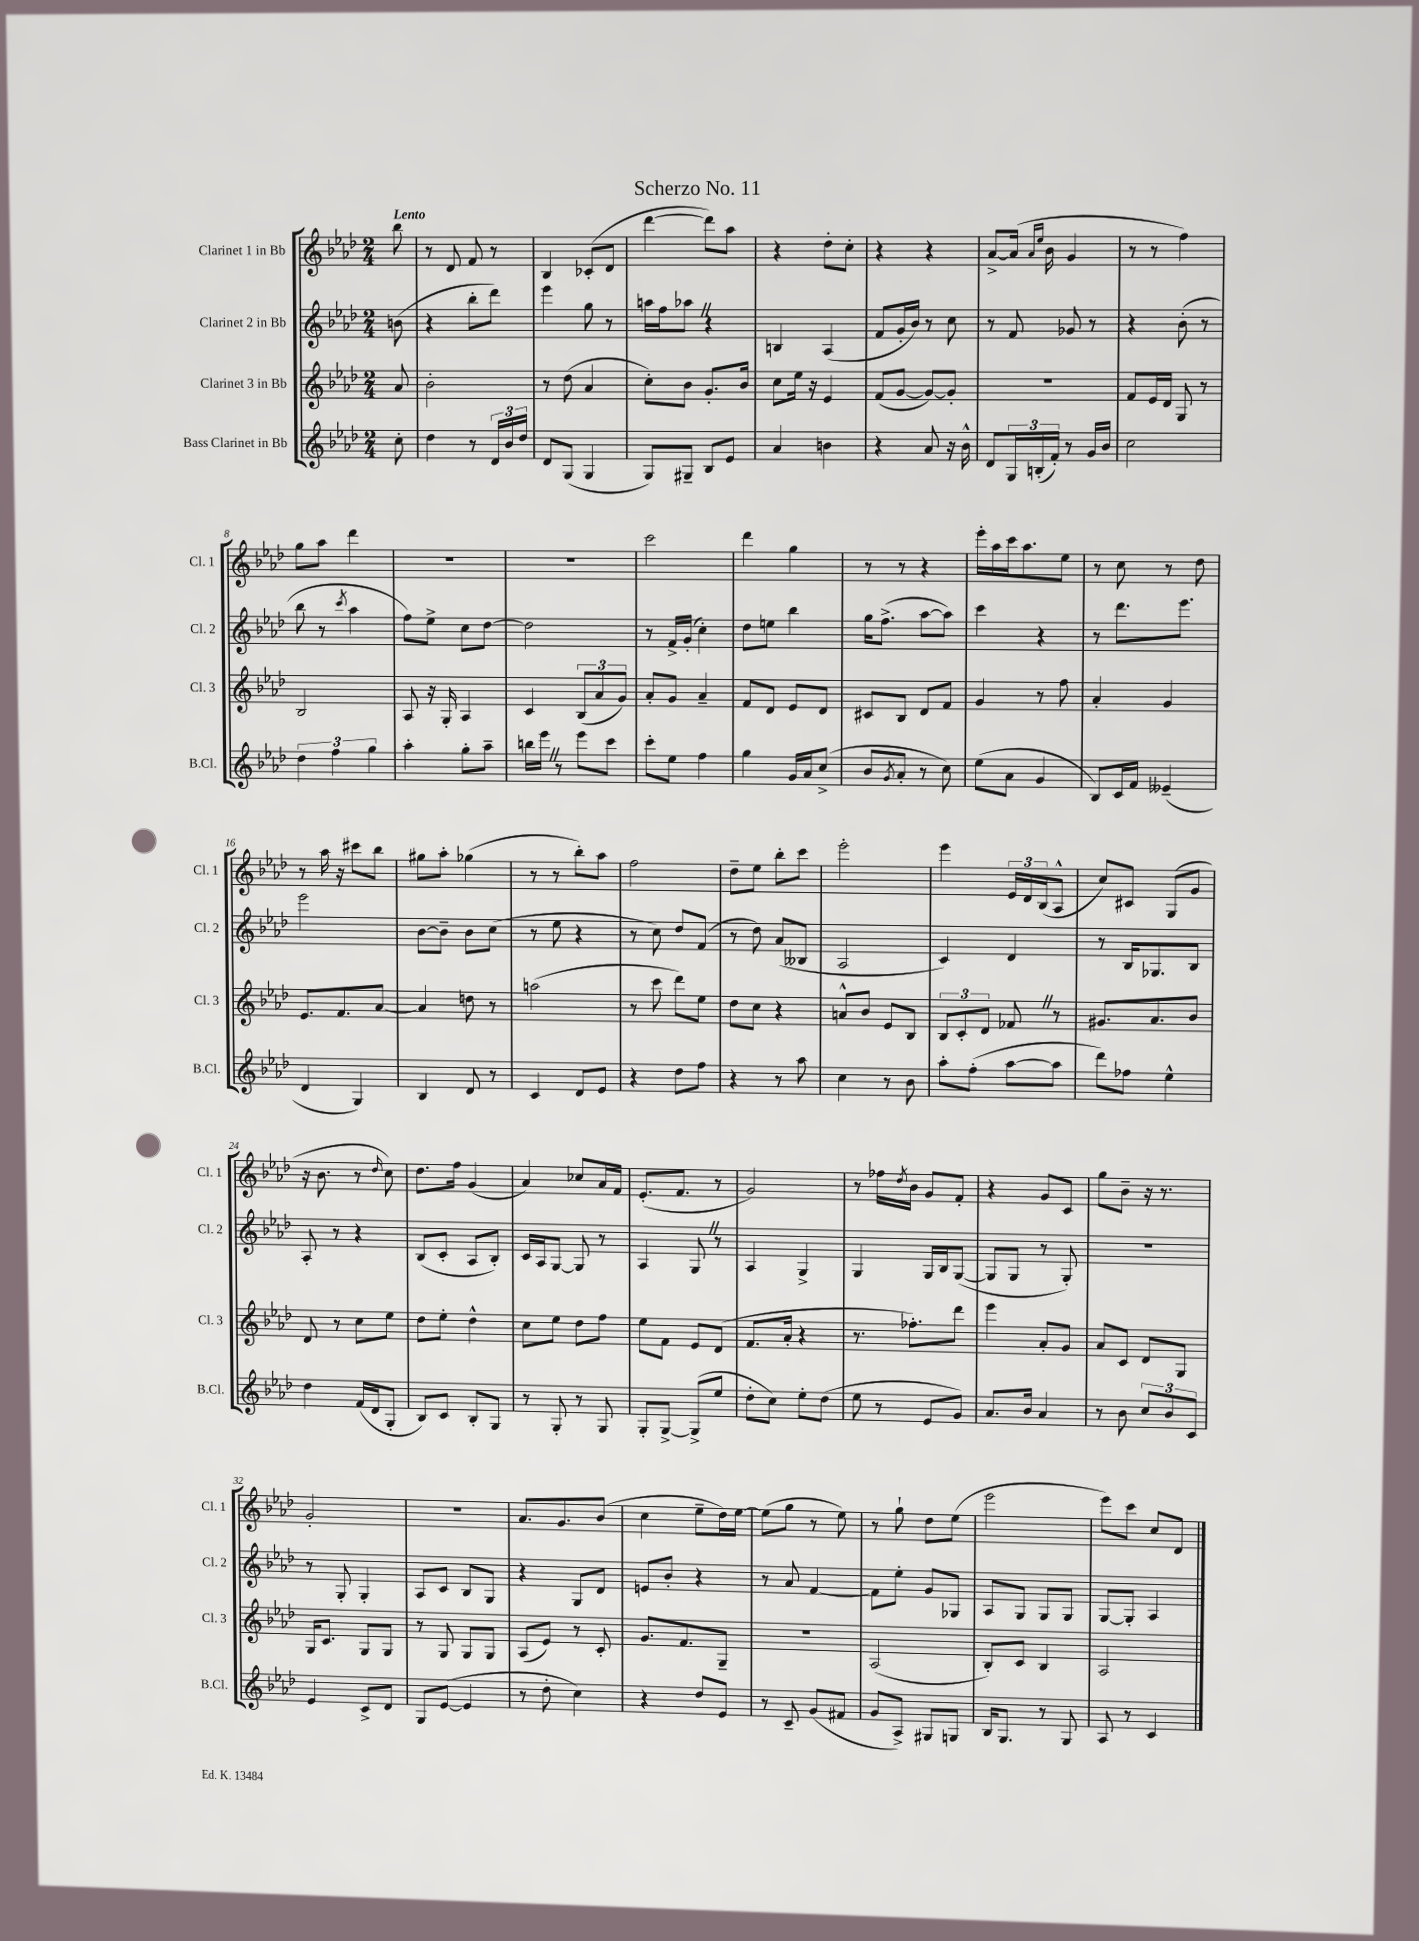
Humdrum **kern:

**kern	**kern	**kern	**kern
*staff4	*staff3	*staff2	*staff1
*clefG2	*clefG2	*clefG2	*clefG2
*k[b-e-a-d-]	*k[b-e-a-d-]	*k[b-e-a-d-]	*k[b-e-a-d-]
*M2/4	*M2/4	*M2/4	*M2/4
8cc'	8a-	(8b	8bb-
=	=	=	=
4dd-	2b-'	4r	8r
.	.	.	8d-
8r	.	8bb-'	8f
24d-	.	8ddd-)	8r
24b-	.	.	.
24dd-	.	.	.
=	=	=	=
8d-	8r	4eee-	4B-
(8G	(8dd-	.	.
4G	4a-	8gg	(8c-'
.	.	8r	8d-
=	=	=	=
8G)	8cc')	16aa	[4ddd-
.	.	16ff	.
8G#~	8b-	8aa-	.
8B-	8.g'	4r	8ddd-])
8e-	.	.	8aa-
.	16b-	.	.
=	=	=	=
4a-	8cc	4B	4r
.	16ee-	.	.
.	16r	.	.
4b	4e-	(4A-	8dd-'
.	.	.	8cc'
=	=	=	=
4r	(8f	8f	4r
.	[8g	16g'	.
.	.	16b-)	.
8a-	8g_)	8r	4r
16r	8g']	8cc	.
16b-^^	.	.	.
=	=	=	=
8d-	2r	8r	[8a-^
24G	.	8f	(16a-]
(24B'	.	.	.
.	.	.	16qqa-
.	.	.	16qqee-
.	.	.	16b-
24f')	.	.	.
8r	.	8g-	4g
16g	.	8r	.
16b-	.	.	.
=	=	=	=
2cc	8f	4r	8r
.	16e-	.	8r
.	16d-	.	.
.	8G	(8b-'	4ff)
.	8r	8r	.
=	=	=	=
6dd-	2B-	8bb-	8gg
.	.	8r	8aa-
6ff	.	.	.
.	.	8qccc	.
.	.	4aa-	4ddd-
6gg	.	.	.
=	=	=	=
4aa-'	8A-	8ff)	2r
.	16r	8ee-^	.
.	16G'	.	.
8gg'	4A-	8cc	.
8aa-~	.	[8dd-	.
=	=	=	=
16bb	4c	2dd-]	2r
16eee-	.	.	.
8r	.	.	.
8eee-	(12B-	.	.
.	12a-	.	.
8ccc	.	.	.
.	12g)	.	.
=	=	=	=
8ccc'	8a-'	8r	2ccc
8ee-	8g	16f^	.
.	.	(16g'	.
4ff	4a-~	4cc')	.
=	=	=	=
4gg	8f	8dd-	4ddd-
.	8d-	8ee	.
16g	8e-	4bb-	4gg
16a-	.	.	.
(8cc^	8d-	.	.
=	=	=	=
8b-	8c#	16gg	8r
.	.	(8.ff^	.
8qg	.	.	.
8a-'	8B-	.	8r
8r	8d-	[8aa-	4r
8cc)	8f	8aa-])	.
=	=	=	=
(8ee-	4g	4ccc	16eee-'
.	.	.	16aa-
8a-	.	.	16ccc
.	.	.	8.aa-
4g	8r	4r	.
.	8ff	.	8ee-
=	=	=	=
8B-)	4a-'	8r	8r
16c	.	8.ddd-	8cc
16f	.	.	.
(4e--~	4g	.	8r
.	.	8.eee-	.
.	.	.	8dd-
=	=	=	=
4d-	8.e-	2eee-	8r
.	.	.	16aa-
.	8.f	.	16r
4G)	.	.	8ccc#
.	[8a-	.	8bb-
=	=	=	=
4B-	4a-]	[8b-	8gg#
.	.	8b-~]	8aa-'
8d-	8dd	8b-	(4gg-
8r	8r	(8cc	.
=	=	=	=
4c	(2aa	8r	8r
.	.	8ee-	8r
8d-	.	4r	8bb-')
8e-	.	.	8aa-
=	=	=	=
4r	8r	8r	2ff
.	8ccc	8cc)	.
8dd-	8ddd-)	8dd-	.
8ff	8ee-	(8f	.
=	=	=	=
4r	8dd-	8r	8dd-~
.	8cc	8dd-)	8ee-
8r	4r	(8a-	8bb-'
8aa-	.	8B--	8ccc
=	=	=	=
4cc	8a^^	2A-	2eee-'
.	8b-	.	.
8r	8e-	.	.
8b-	8B-	.	.
=	=	=	=
8aa-'	12B-	4c)	4eee-
.	12c'	.	.
(8ff'	.	.	.
.	12d-	.	.
[8aa-	8f-	4d-	24e-
.	.	.	24d-
.	.	.	(24B-
8aa-]	8r	.	8A-^^
=	=	=	=
8ddd-)	8.g#	8r	8cc)
8ff-	.	16B-	8c#
.	8.a-	8.G-	.
4ee-^^	.	.	(8G
.	8b-	8B-	8g
=	=	=	=
4dd-	8d-	8A-'	16r
.	.	.	8.b-
.	8r	8r	.
(16f	8cc	4r	8r
16d-	.	.	.
.	.	.	16qqdd-
8G'	8ee-	.	8cc)
=	=	=	=
8B-)	8dd-	(8B-	8.dd-
8c	8ee-'	8c'	.
.	.	.	16ff
8B-'	4dd-^^	8A-	(4g
8G	.	8B-')	.
=	=	=	=
8r	8cc	16c	4a-)
.	.	16A-	.
8G'	8ee-	[8G	.
8r	8dd-	8G]	8cc-
8G	8ff	8r	16a-
.	.	.	16f
=	=	=	=
8G'	8ee-	4A-	(8.e-'
[8G^	8f	.	.
.	.	.	8.f
(8G^]	8e-	8G	.
8ee-	(8d-	8r	8r
=	=	=	=
8dd-'	8.f	4A-	2g)
8cc)	.	.	.
.	16a-'	.	.
8ee-'	4r	4G^	.
(8dd-	.	.	.
=	=	=	=
8ee-	8.r	4G	8r
8r	.	.	16ff-
.	.	.	8qdd-
.	8.ff-')	.	16b-
8e-	.	16G	8g
.	.	16B-	.
8g)	8ddd-	([8G	8f'
=	=	=	=
8.a-	4eee-	8G]	4r
.	.	8G	.
16b-	.	.	.
4a-	8a-'	8r	8g
.	8g	8G')	8c
=	=	=	=
8r	8a-	2r	8gg
8b-	8c	.	8b-~
12cc	8d-	.	16r
.	.	.	8.r
12b-	.	.	.
.	8G	.	.
12c	.	.	.
=	=	=	=
4e-	16G	8r	2g'
.	8.c	.	.
.	.	8G'	.
8c^	8G	4G'	.
8d-	8G	.	.
=	=	=	=
8G	8r	8A-	2r
([8e-	8G	8c	.
4e-]	8G	8B-	.
.	8G	8G	.
=	=	=	=
8r	(8A-	4r	8.a-
8dd-'	8e-)	.	.
.	.	.	8.g
4cc)	8r	8G	.
.	8c'	8d-	(8b-
=	=	=	=
4r	8.g	8e	4cc
.	.	8b-'	.
.	8.f	.	.
8dd-	.	4r	8ee-~
8e-	8G~	.	16dd-)
.	.	.	[16ee-
=	=	=	=
8r	2r	8r	(8ee-]
8c~	.	8a-	8gg
(8g	.	[4f	8r
8f#	.	.	8ee-)
=	=	=	=
8g	(2A-	8f]	8r
8A-^)	.	8ee-'	8gg`
8G#	.	8g	8dd-
8G	.	8G-	(8ee-
=	=	=	=
16B-	8B-')	8A-	2eee-
8.G	.	.	.
.	8c	8G	.
8r	4B-	8G	.
8G	.	8G	.
=	=	=	=
8A-	2A-	[8G	8eee-)
8r	.	8G']	8ccc
4c	.	4A-	8cc
.	.	.	8d-
==	==	==	==
*-	*-	*-	*-
